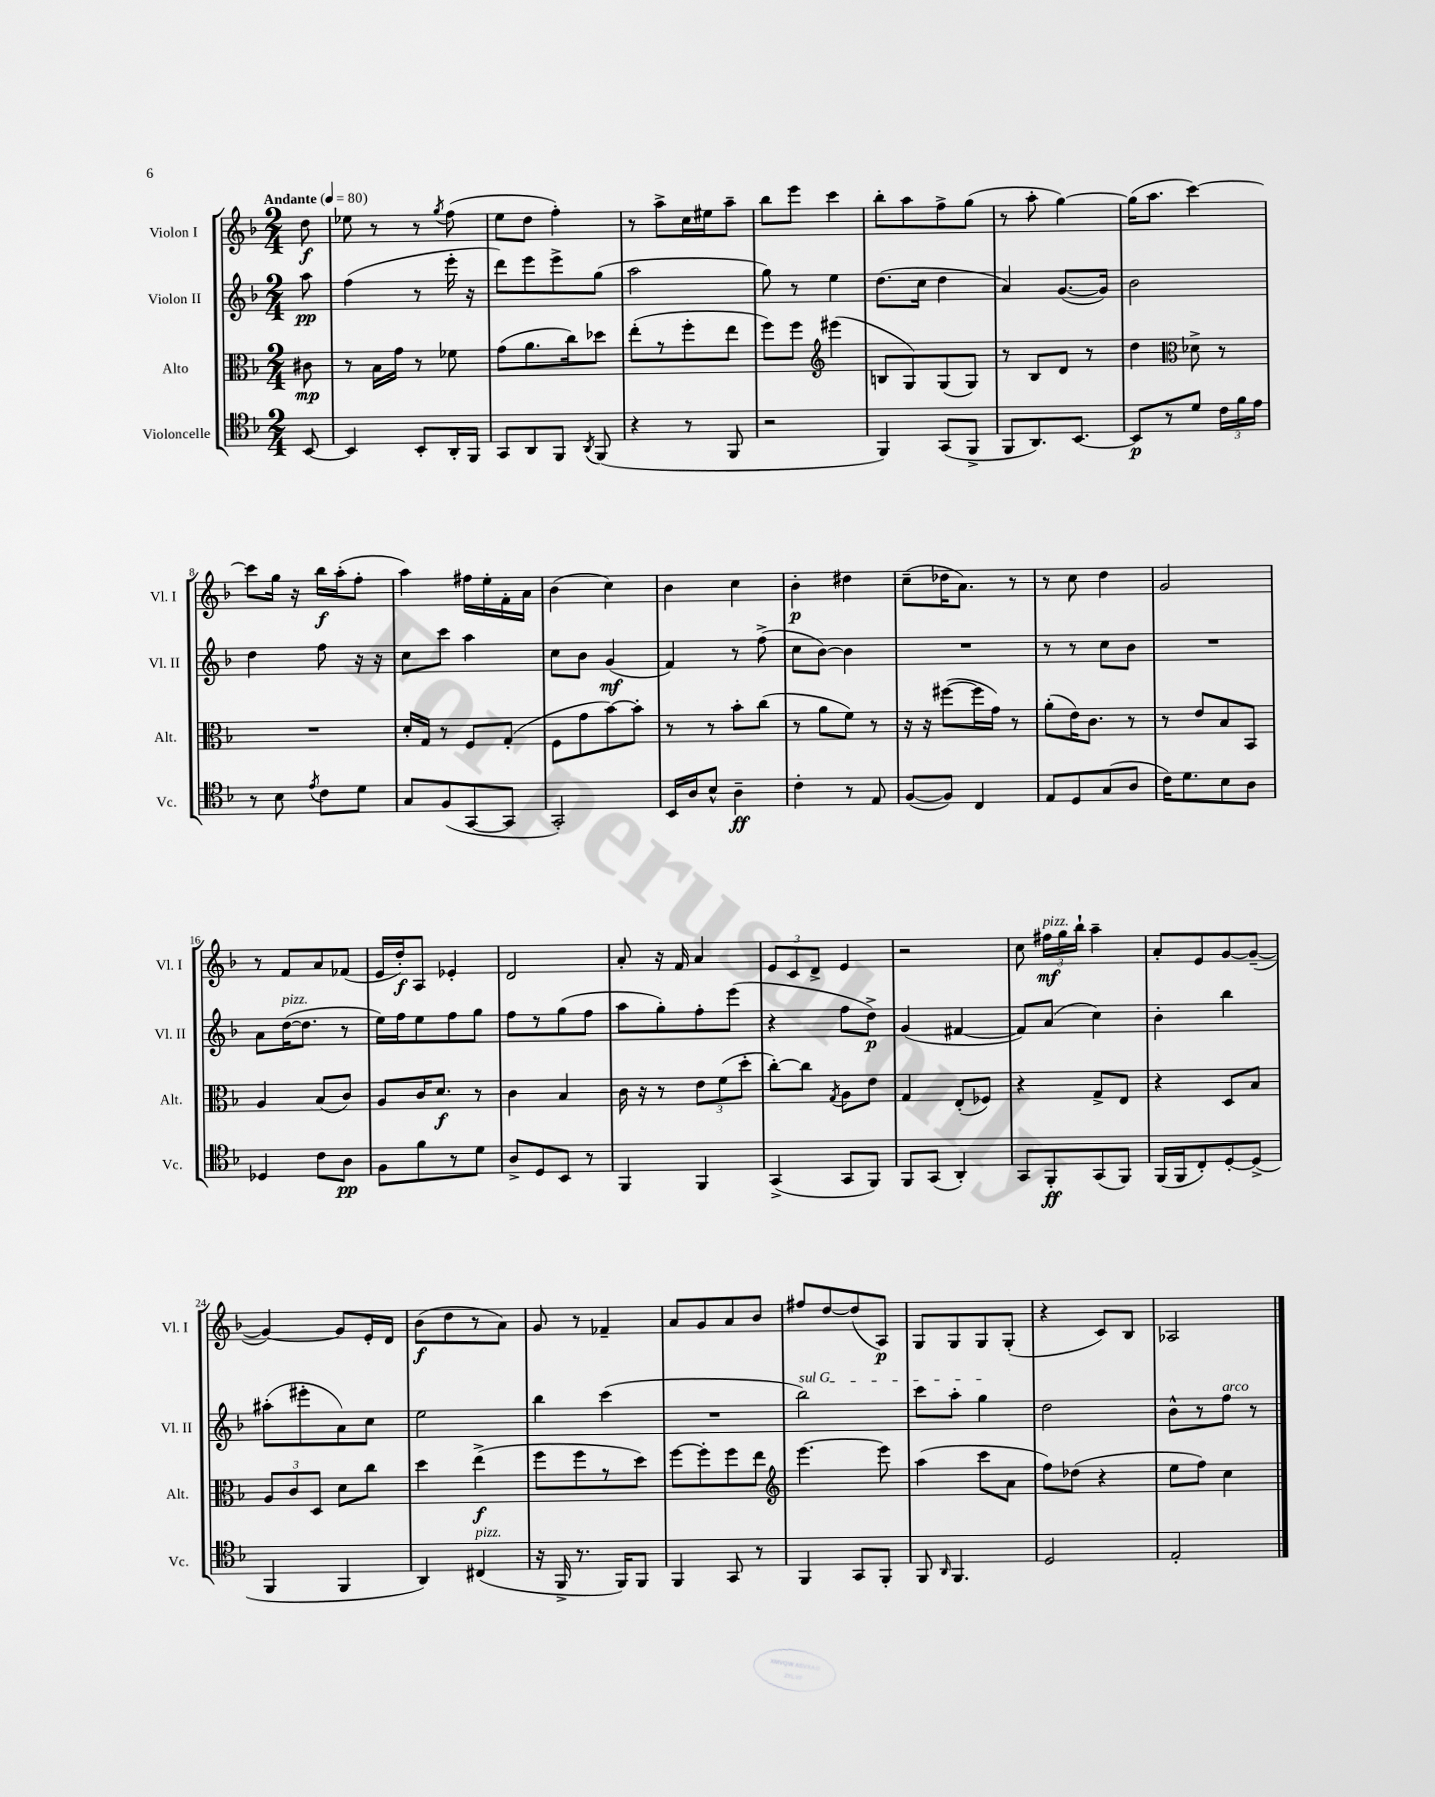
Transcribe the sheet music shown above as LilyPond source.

<<
\new StaffGroup <<
\new Staff = "s0" \with { instrumentName = "Violon I" shortInstrumentName = "Vl. I" } {
    \clef treble \key f \major \numericTimeSignature \time 2/4 \partial 8 \tempo "Andante" 4 = 80
    \autoBeamOff d''8\f |
    ees''8 r8 r8 \acciaccatura { g''8 } f''8( |
    e''8[ d''8] f''4-.) |
    r8 a''8[-> c''16 eis''16 a''8]-- |
    bes''8[ e'''8] c'''4 |
    bes''8[-. a''8 f''8-> g''8]( |
    r8 a''8-. g''4~) |
    g''16[( a''8.] c'''4~) |
    c'''8[ g''16] r16 bes''16[\f a''16-.( f''8]-. |
    a''4) fis''16[ e''16-. f'16-. a'16] |
    bes'4( c''4) |
    bes'4 c''4 |
    bes'4-.\p dis''4 |
    c''8[--( des''16 a'8.]) r8 |
    r8 c''8 d''4 |
    g'2 |
    r8 f'8[ a'8 fes'8]( |
    e'16[ d''16-.\f) a8] ees'4-. |
    d'2 |
    a'8-. r16 f'16 a'4 |
    \tuplet 3/2 { e'8[ c'8 d'8]-> } e'4 |
    r2 |
    c''8 \tuplet 3/2 { fis''16[\mf^\markup { \italic "pizz." } g''16 bes''16]-! } a''4-- |
    a'8[-. e'8 g'8~ g'8]~--( |
    g'4~) g'8[ e'16-. d'16] |
    bes'8[\f( d''8 r8 a'8]) |
    g'8 r8 fes'4-- |
    a'8[ g'8 a'8 bes'8] |
    fis''8[ d''8~ d''8( a8]\p) |
    g8[ g8 g8 g8]-.( |
    r4 c'8[) bes8] |
    aes2 \bar "|." |
}
\new Staff = "s1" \with { instrumentName = "Violon II" shortInstrumentName = "Vl. II" } {
    \clef treble \key f \major \numericTimeSignature \time 2/4 \partial 8
    \autoBeamOff a''8\pp |
    f''4( r8 e'''16-. r16 |
    d'''8[) e'''8 e'''8-> g''8]( |
    a''2 |
    g''8) r8 e''4 |
    d''8.[( c''16] d''4 |
    a'4) g'8.[~( g'16]) |
    bes'2 |
    d''4 f''8 r16 r16 |
    c''8[ c'''8] a''4 |
    c''8[ bes'8] g'4\mf( |
    f'4) r8 f''8->( |
    c''8[ bes'8]~) bes'4 |
    R2 |
    r8 r8 c''8[ bes'8] |
    R2 |
    a'8[ d''16~^\markup { \italic "pizz." }( d''8.] r8 |
    e''16[) f''16 e''8 f''8 g''8] |
    f''8[ r8 g''8( f''8] |
    a''8[ g''8-.) f''8-. e'''8]( |
    r4 f''8[ d''8]->\p) |
    g'4( fis'4~ |
    fis'8[) a'8]( c''4) |
    bes'4-. bes''4 |
    ais''8[-.( eis'''8-. a'8) c''8] |
    e''2 |
    bes''4 c'''4( |
    R2 |
    \once \override TextSpanner.bound-details.left.text = \markup { \italic "sul G" } bes''2\startTextSpan) |
    c'''8[ a''8]-. g''4\stopTextSpan |
    d''2 |
    bes'8[-^ r8 f''8]^\markup { \italic "arco" } r8 \bar "|." |
}
\new Staff = "s2" \with { instrumentName = "Alto" shortInstrumentName = "Alt." } {
    \clef alto \key f \major \numericTimeSignature \time 2/4 \partial 8
    \autoBeamOff cis'8\mp |
    r8 bes16[ g'16] r8 fes'8 |
    g'8[( a'8. c''16) des''8] |
    e''8[-.( r8 f''8-. e''8] |
    f''8[) f''8] \clef treble eis'''4( |
    b8[ g8) g8( g8]) |
    r8 bes8[ d'8] r8 |
    d''4 \clef alto des'8-> r8 |
    R2 |
    d'16[-. g16] r8 f8[ g8]-.( |
    f8[ g'8 bes'8~) bes'8]-. |
    r8 r8 bes'8[-. c''8]( |
    r8 a'8[ f'8]) r8 |
    r16 r16 fis''8[~( fis''16 g'16]) r8 |
    a'8[-.( e'16) c'8.] r8 |
    r8 e'8[ bes8 bes,8] |
    a4 bes8[( c'8]) |
    a8[ c'16 d'8.]\f r8 |
    c'4 bes4 |
    c'16 r16 r8 \tuplet 3/2 { e'8[ f'8( d''8]-. } |
    c''8[~-.) c''8] \acciaccatura { g8 } a8[ e'8] |
    g4 e8[-.( fes8]) |
    r4 g8[-> e8] |
    r4 d8[ bes8] |
    \tuplet 3/2 { a8[ c'8 d8] } d'8[ c''8] |
    d''4 e''4->\f( |
    f''8[ f''8 r8 d''8]) |
    f''8[~ f''8-. f''8 e''8] |
    \clef treble e'''4.~ e'''8 |
    a''4( c'''8[ a'8] |
    f''8[) des''8]( r4 |
    e''8[ f''8]) c''4 \bar "|." |
}
\new Staff = "s3" \with { instrumentName = "Violoncelle" shortInstrumentName = "Vc." } {
    \clef tenor \key f \major \numericTimeSignature \time 2/4 \partial 8
    \autoBeamOff bes,8~ |
    bes,4 bes,8[-. a,16-. f,16] |
    g,8[ a,8 f,8] \acciaccatura { a,8 } f,8( |
    r4 r8 f,8 |
    r2 |
    f,4) g,8[( f,8]-> |
    f,8[ a,8.) bes,8.]~ |
    bes,8[\p r8 d'8] \tuplet 3/2 { c'16[ f'16 e'16] } |
    r8 bes8 \acciaccatura { e'8 } c'8[ d'8] |
    g8[ f8( g,8~ g,8] |
    g,2-.) |
    bes,16[ a16 bes8]-^ a4--\ff |
    c'4-. r8 e8 |
    f8[~( f8]) c4 |
    e8[ d8 g8( a8] |
    c'16[) d'8. bes8 a8] |
    des4 c'8[ a8]\pp |
    f8[ f'8 r8 d'8] |
    a8[-> d8 bes,8] r8 |
    f,4 f,4 |
    g,4->( g,8[ f,8]) |
    f,8[ g,8]( a,4-.) |
    g,8[ f,8-.\ff g,8( f,8]) |
    f,16[( f,16 c8-.) d8~-. d8]->( |
    f,4 f,4 |
    a,4) cis4^\markup { \italic "pizz." }( |
    r16 f,16-> r8. f,16[) f,8] |
    f,4 g,8 r8 |
    f,4 g,8[ f,8]-. |
    f,8 \grace { a,16 } f,4. |
    d2 |
    e2-. \bar "|." |
}
>>
>>
